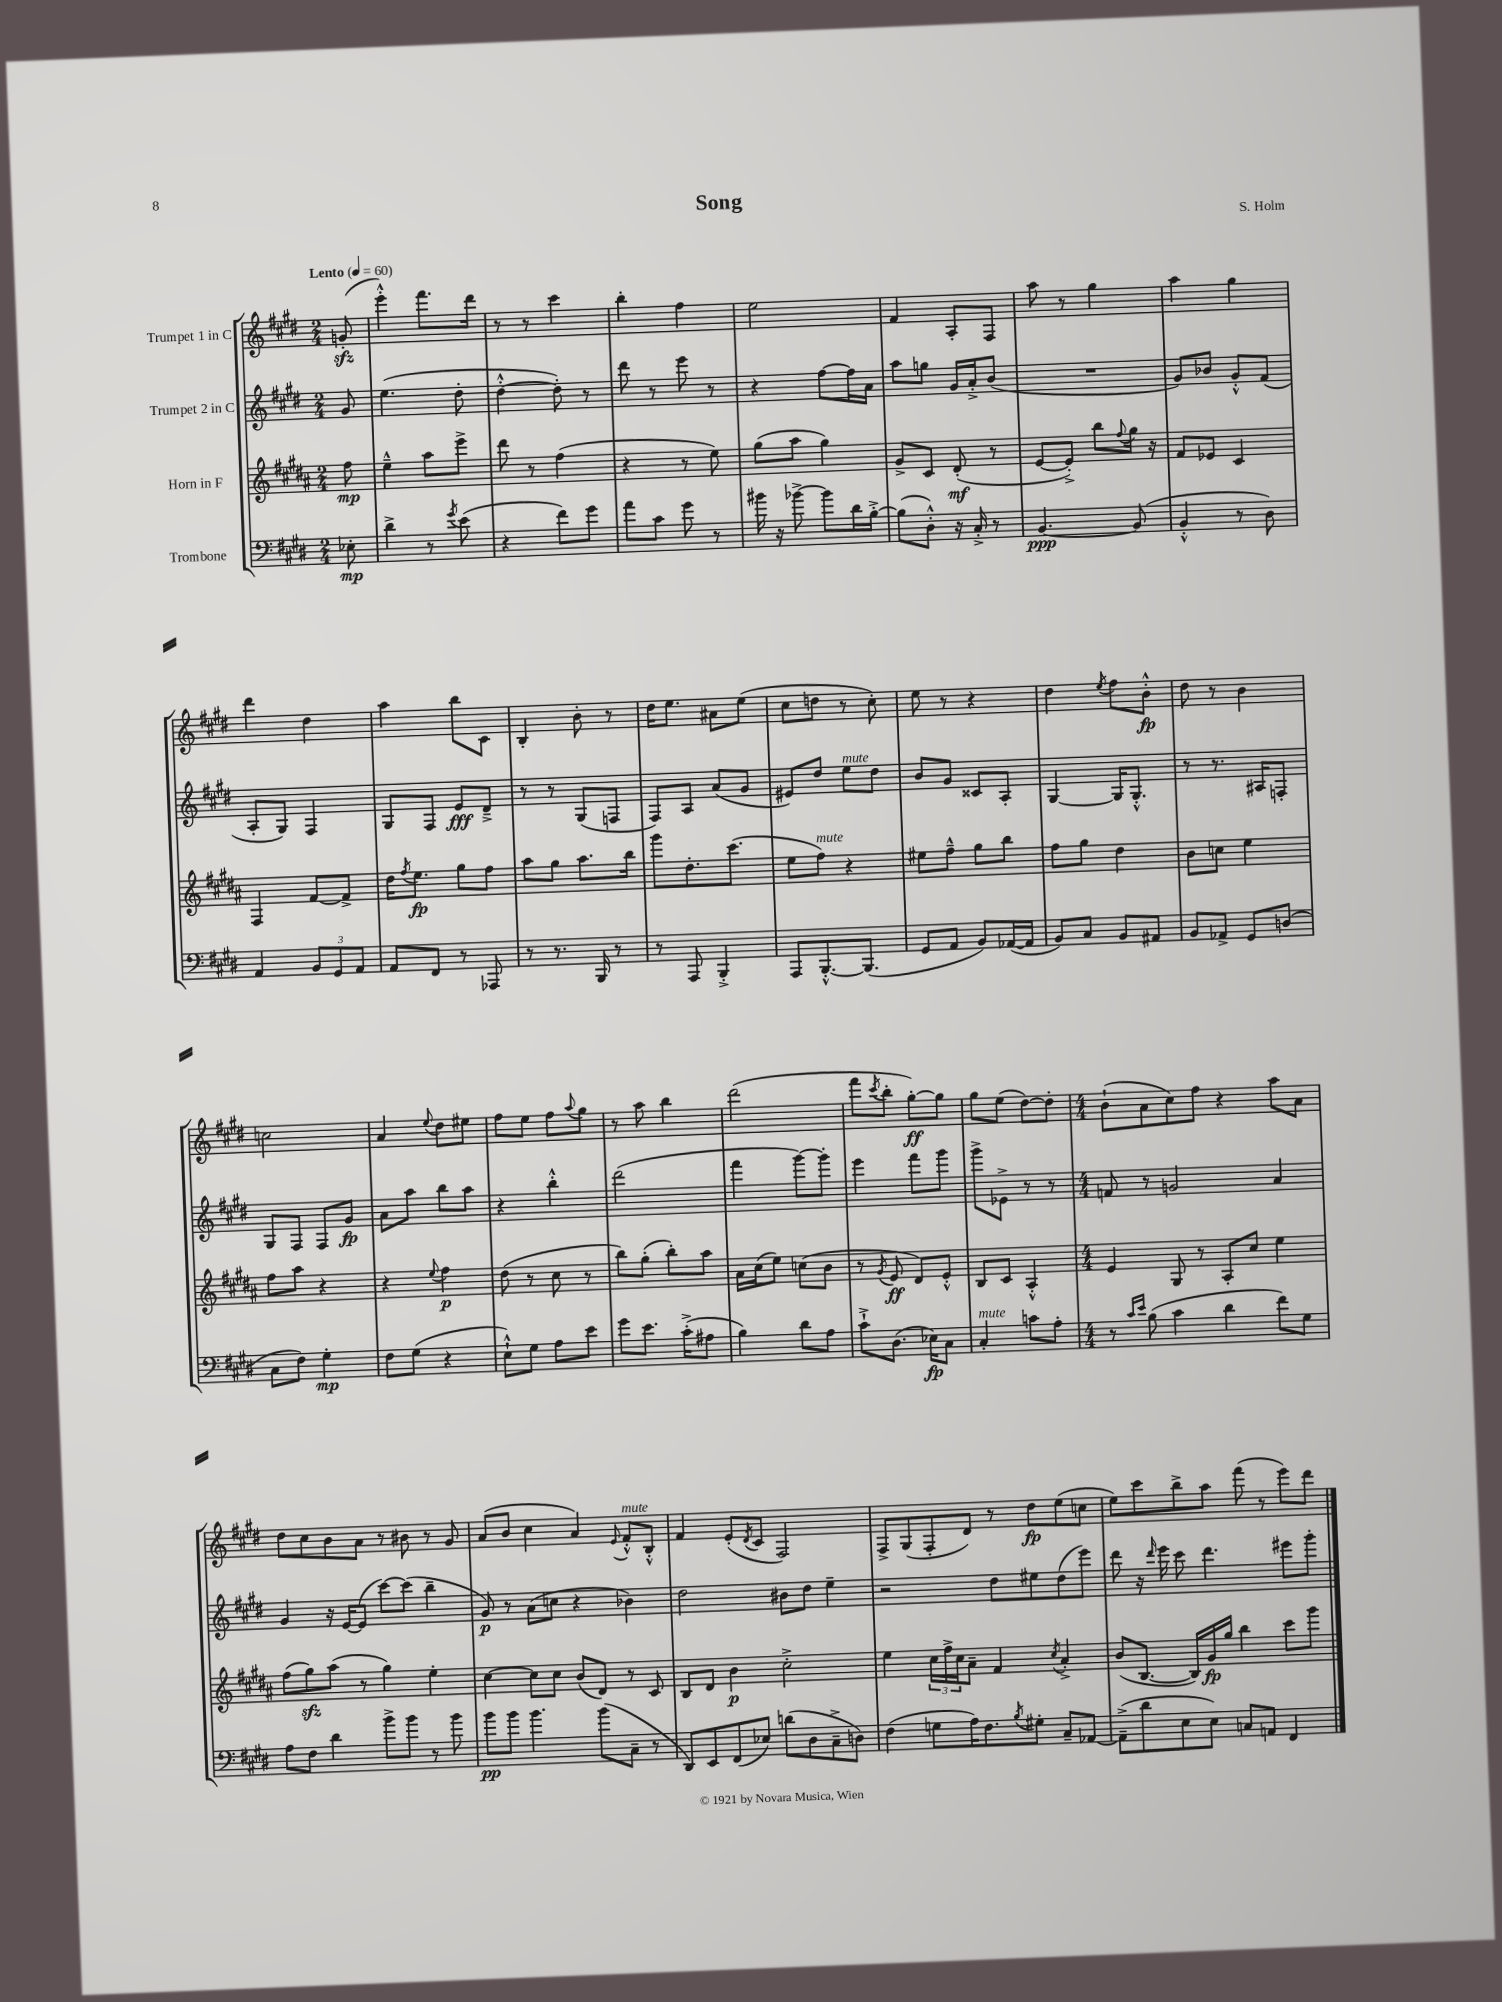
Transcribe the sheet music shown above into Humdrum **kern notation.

**kern	**kern	**kern	**kern
*staff4	*staff3	*staff2	*staff1
*clefF4	*clefG2	*clefG2	*clefG2
*k[f#c#g#d#]	*k[f#c#g#d#a#]	*k[f#c#g#d#]	*k[f#c#g#d#]
*M2/4	*M2/4	*M2/4	*M2/4
*MM60	*MM60	*MM60	*MM60
8E-'\	8ff#\	8g#/	(8g'/
=	=	=	=
4d#^\	4ee~^^\	(4.ee\	4eee'^^\)
8r	8aa#\L	.	8.fff#\L
8qg#/	.	.	.
(8e\	8eee^\J	8dd#'\	.
.	.	.	16ddd#\Jk
=	=	=	=
4r	8ddd#\	[4dd#'^^\	8r
.	8r	.	8r
8f#\L)	(4ff#\	8dd#'\])	4ccc#\
8g#\J	.	8r	.
=	=	=	=
8a\L	4r	8ddd#\	4bb'\
8c#\J	.	8r	.
8g#\	8r	8eee\	4ff#\
8r	8ee\)	8r	.
=	=	=	=
16b#\	(8gg#\L	4r	2ee\
16r	.	.	.
[8b-^\	8aa#\J	.	.
8b-\]L	4gg#\)	[8ff#\L	.
16d#\L	.	16ff#\]L	.
[16B'^\JJ	.	16a\JJ	.
=	=	=	=
(8B\]L	8g#^/L	8aa\L	4f#/
8D#'^^\J)	8c#/J	8gg\J	.
16r	(8d#'/	16g#/LL	8A'/L
16C#'^/	.	16a'^/J	.
8r	8r	(8b/J	8F#/J
=	=	=	=
[4.BB/	[8e/L	2r	8aa\
.	8e'^/]J)	.	8r
.	8bb\L	.	4gg#\
.	8qqff#/	.	.
(8BB/]	16gg#\Jk	.	.
.	16r	.	.
=	=	=	=
4BB'^^/	8f#/L	8g#/L)	4aa\
.	8e-/J	8b-/J	.
8r	4c#/	8g#'^^/L	4gg#\
8D#\)	.	(8f#/J	.
=	=	=	=
4AA/	4F#/	8A'/L	4ddd#\
.	.	8G#/J)	.
12BB/L	[8f#/L	4F#/	4dd#\
12GG#/	.	.	.
.	8f#^/]J	.	.
12AA/J	.	.	.
=	=	=	=
8AA/L	16dd#\LK	8G#/L	4aa\
.	8qff#/	.	.
.	8.ee\J	.	.
8FF#/J	.	8F#/J	.
8r	8gg#\L	8e/L	8bb\L
8AAA-/	8ff#\J	8d#~^/J	8c#\J
=	=	=	=
8r	8aa#\L	8r	4B'/
8.r	8gg#\J	8r	.
.	8.aa#\L	(8G#/L	8b'\
16BBB/	.	.	.
8r	.	8F/J	8r
.	16bb\Jk	.	.
=	=	=	=
8r	8ggg#\L	8F#/L)	16dd#\LK
.	.	.	8.ee\J
8AAA/	8.dd#'\	8A/J	.
4BBB'^/	.	(8a/L	8a#\L
.	(8.ccc#\J	.	.
.	.	8g#/J	(8ee\J
=	=	=	=
8AAA/L	8ee\L	8e#/L)	8cc#\L
[8.BBB'^^/	8ff#\J)	8dd#/J	8dd\J
.	4r	8ee\L	8r
(8.BBB/]J	.	.	.
.	.	8dd#\J	8cc#'\)
=	=	=	=
8GG#/L	8ee#\L	8b/L	8ee\
8AA/J	8ff#~^^\J	8g#/J	8r
8BB/L)	8gg#\L	8c##/L	4r
([16AA-/L	8bb\J	8A'/J	.
16AA-/]JJ	.	.	.
=	=	=	=
8BB/L)	8ff#\L	[4G#/	4dd#\
8C#/J	8gg#\J	.	.
.	.	.	8qee/
8BB/L	4dd#\	16G#/]LK	8ff#\L
.	.	8.G#'^^/J	.
8AA#/J	.	.	8b'^^\J
=	=	=	=
8BB/L	8b\L	8r	8dd#\
8AA-^/J	8cc\J	8.r	8r
8GG#/L	4ee\	.	4b\
.	.	16A#/LK	.
(8D/J	.	8F'/J	.
=	=	=	=
8C#\L	8ff#\L	8G#/L	2cc\
8F#\J)	8aa#\J	8F#/J	.
4G#'\	4r	8F#/L	.
.	.	8g#/J	.
=	=	=	=
8F#\L	4r	8a\L	4a/
(8G#\J	.	8aa\J	.
.	8qqee/	.	8qqee/
4r	4ff#\	8bb\L	8dd#\L
.	.	8aa\J	8ee#\J
=	=	=	=
8E`^^\L)	(8dd#\	4r	8ff#\L
8G#\J	8r	.	8ee\J
8A\L	8cc#\	4bb'^^\	8ff#\L
.	.	.	8qqaa/
8e\J	8r	.	8gg#\J
=	=	=	=
8g#\L	8bb\L)	(2ddd#\	8r
8.e\J	(8gg#'\J	.	8aa\
.	8bb'\L)	.	4bb\
(16c#'^\LK	.	.	.
8A#\J	8aa#\J	.	.
=	=	=	=
4B\)	16a#\LL	4fff#\	(2ddd#\
.	(16cc#\J	.	.
.	8ee\J)	.	.
8d#\L	(8cc\L	[8ggg#\L)	.
8A\J	8b\J	8ggg#'\]J	.
=	=	=	=
8c#`^\L	8r	4eee\	8fff#\L
.	8qg#/	.	8qccc#/
(8.D#\J	8e/	.	8bb'\J
.	8d#/L)	8fff#\L	[8gg#'\L)
16E-\LK)	.	.	.
8C#\J	8e'^^/J	8ggg#\J	8gg#\]J
=	=	=	=
4C#'/	8B/L	8ggg#^\L	8gg#\L
.	8c#/J	8e-^\J	(8ee\J
8c\L	4A#'^^/	8r	[8dd#\L)
8A'\J	.	8r	8dd#'\]J
=	=	=	=
*M4/4	*M4/4	*M4/4	*M4/4
8r	4e/	8f/	(8b`\L
16qqc#/LL	.	.	.
16qqe/JJ	.	.	.
(8B\	.	8r	8a\
4c#\	8G#/	2g/	8cc#\)
.	8r	.	8ff#\J
4d#\	8A#'/L	.	4r
.	8cc#/J	.	.
8f#\L)	4ee\	4a/	8aa\L
8G#\J	.	.	8a\J
=	=	=	=
8A\L	(8ff#\L	4g#/	8dd#\L
8F#\J	8gg#\)	.	8cc#\
4d#\	(8aa#\J	16r	8b\
.	.	[16e/LK	.
.	8r	(8e/]J	8a\J
8b^\L	4gg#\)	[8ccc#\L)	8r
8b\J	.	(8ccc#\]J	8b#\
8r	4ee'\	4bb~\	8r
8b\	.	.	8g#/
=	=	=	=
8b\L	[4cc#\	8g#/)	(8a/L
8b\J	.	8r	8b/J
4.b\	8cc#\]L	(8a\L	4cc#\
.	8cc#\J	8cc\J	.
.	(8b/L	4r	4a/)
(8b\L	8d#/J)	.	.
.	.	.	8qqe/
8C#~\J	8r	4b-\)	8f#'^^/L
8r	8c#/	.	8B'^^/J
=	=	=	=
8DD#/L)	8B/L	2dd#\	4f#/
8EE/	8d#/J	.	.
(8FF#/	4b\	.	(8e'/L
.	.	.	8qd#/
8E-/J)	.	.	8c#/J
(8d\L	2cc#'^\	8b#\L	2F#/)
8D#\	.	8dd#\J	.
8C#~^\	.	4ee~\	.
8D\J)	.	.	.
=	=	=	=
(4F#\	4ee\	2r	8F#^/L
.	.	.	(8G#/
8G\L	24cc#\LL	.	8F#'/
.	24ff#^\	.	.
.	24cc#\J	.	.
16A\K)	8a#~\J	.	8d#/J)
8.F#\	.	.	.
.	4f#/	8dd#\L	8r
8qB/	.	.	.
8G#'\J	.	8ee#\	8dd#\L
.	8qcc#/	.	.
8C#~/L	4a#'^/	(8dd#\	(8ee\
[8AA-/J	.	8eee\J)	8cc\J
=	=	=	=
(8AA-~^\]L	(8b/L	8ddd#\	8ee\L)
8d#\	[8.B/J	16r	8ccc#\
.	.	16qqddd#/	.
.	.	16eee\	.
8E\	.	8ccc#\	8bb^\
.	16B/]LL)	.	.
8E\J)	16g#/	4.ddd#\	8aa\J
.	16gg#/JJ	.	.
8C/L	4bb\	.	(8fff#\
8AA/J	.	.	8r
4FF#/	8ccc#\L	8eee#\L	8eee\L)
.	8ggg#\J	8ggg#'\J	8ddd#\J
==	==	==	==
*-	*-	*-	*-
